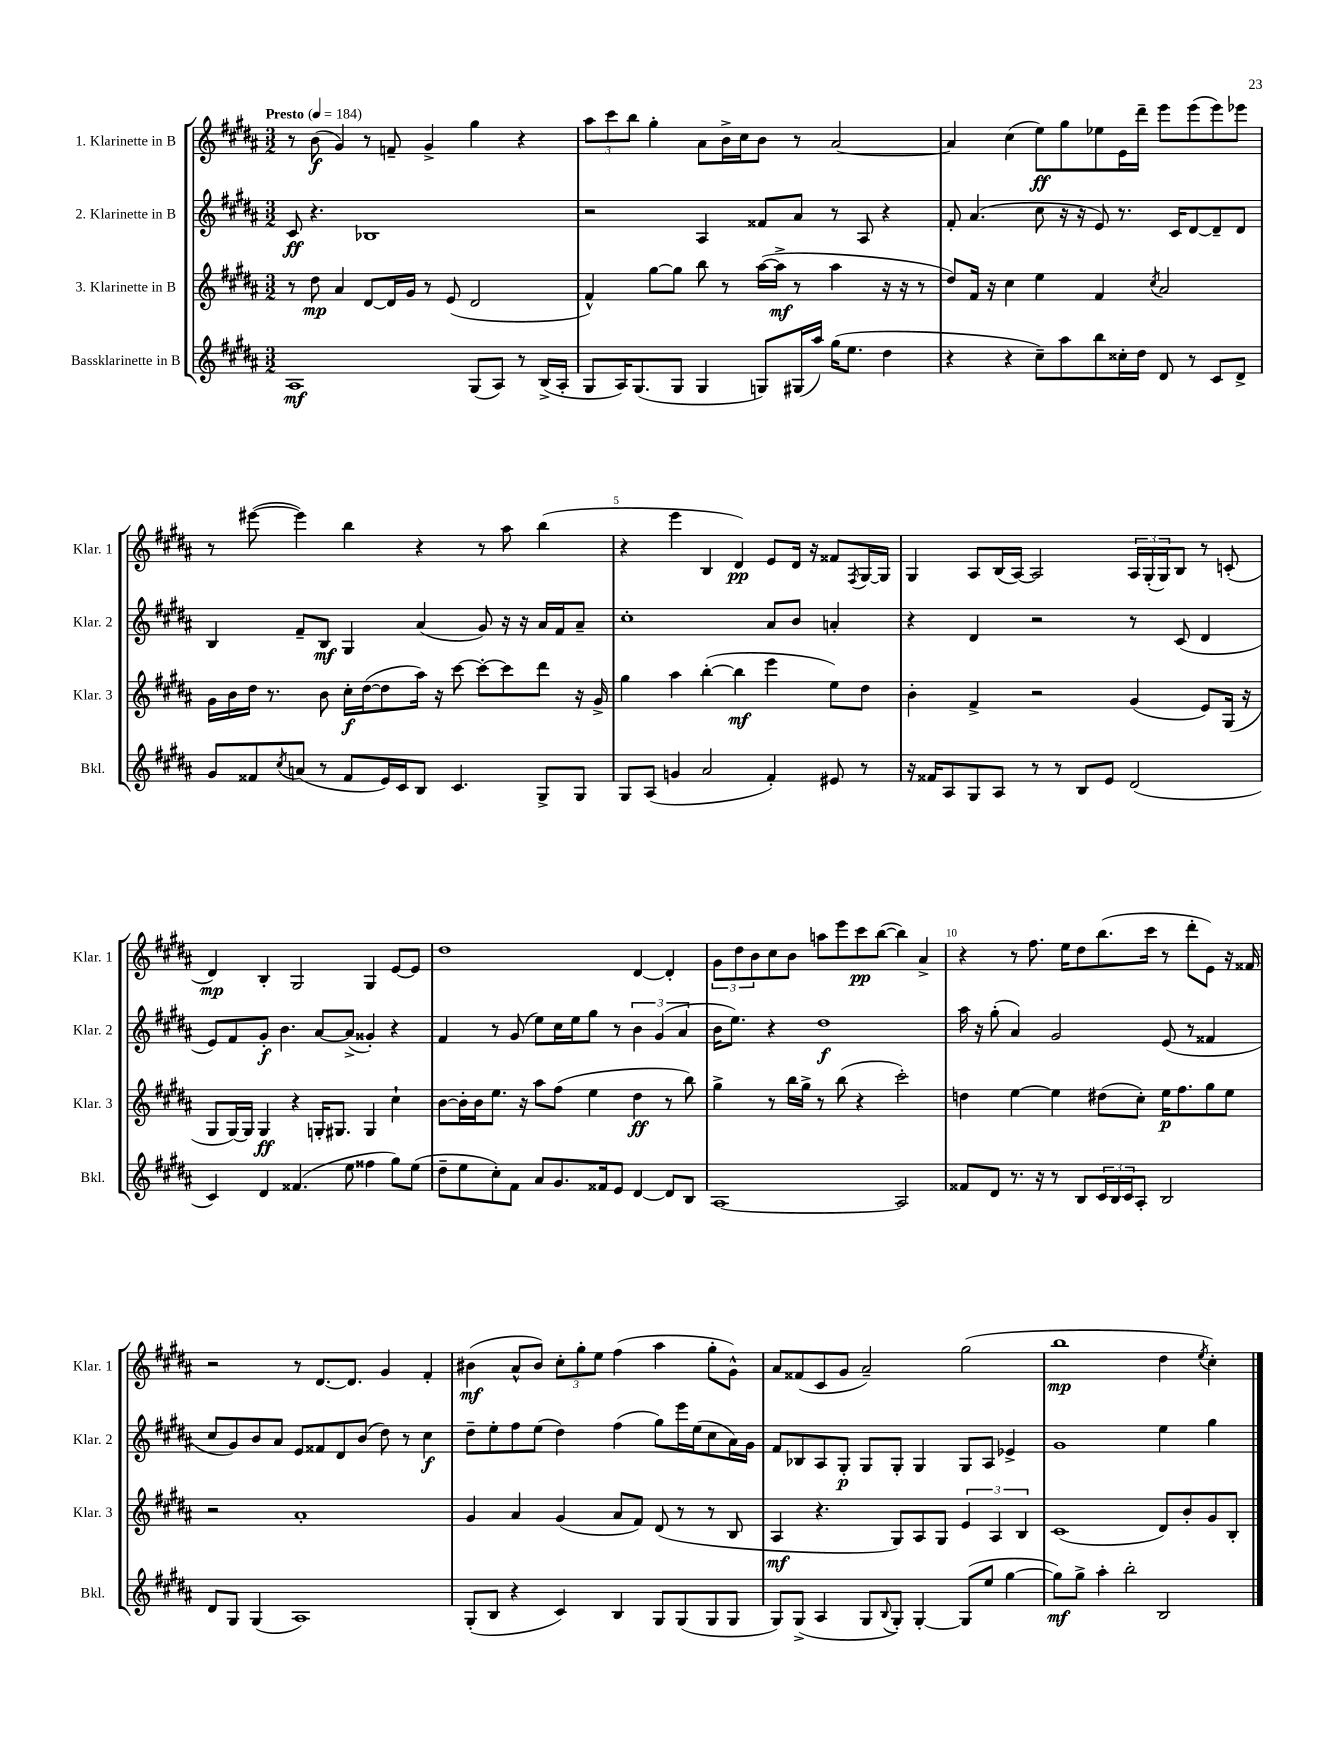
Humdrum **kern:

**kern	**kern	**kern	**kern
*staff4	*staff3	*staff2	*staff1
*clefG2	*clefG2	*clefG2	*clefG2
*k[f#c#g#d#a#]	*k[f#c#g#d#a#]	*k[f#c#g#d#a#]	*k[f#c#g#d#a#]
*M3/2	*M3/2	*M3/2	*M3/2
*MM184	*MM184	*MM184	*MM184
1A#	8r	8c#	8r
.	8dd#	4.r	(8b
.	4a#	.	4g#)
.	[8d#	1B-	8r
.	16d#]	.	8f~
.	16g#	.	.
.	8r	.	4g#^
.	(8e	.	.
(8G#	2d#	.	4gg#
8A#)	.	.	.
8r	.	.	4r
(16B^	.	.	.
16A#'	.	.	.
=	=	=	=
8G#	4f#^^)	2r	12aa#
.	.	.	12ccc#
16A#)	.	.	.
.	.	.	12bb
(8.G#	.	.	.
.	[8gg#	.	4gg#'
8G#	8gg#]	.	.
4G#	8bb	4A#	8a#
.	8r	.	16b^
.	.	.	16cc#
8G)	([16aa#	8f##	8b
.	16aa#^]	.	.
(16G#	8r	8a#	8r
16aa#)	.	.	.
(16gg#	4aa#	8r	[2a#
8.ee	.	.	.
.	.	8A#	.
4dd#	16r	4r	.
.	16r	.	.
.	8r	.	.
=	=	=	=
4r	8dd#)	8f#'	4a#]
.	16f#	(4.a#	.
.	16r	.	.
4r	4cc#	.	(4cc#
8cc#~)	4ee	8cc#	8ee)
8aa#	.	16r	8gg#
.	.	16r	.
8bb	4f#	8e)	8ee-
16cc##'	.	8.r	16e
16dd#	.	.	16ddd#~
.	8qcc#	.	.
8d#	2a#	.	8eee
.	.	16c#	.
8r	.	[8d#	(8eee
8c#	.	8d#~]	8eee)
8d#^	.	8d#	8eee-
=	=	=	=
8g#	16g#	4B	8r
.	16b	.	.
8f##	16dd#	.	([8eee#
.	8.r	.	.
8qcc#	.	.	.
(8a	.	8f#~	4eee#])
8r	8b	8B	.
8f##	16cc#'	4G#	4bb
.	([16dd#	.	.
16e)	8dd#]	.	.
16c#	.	.	.
8B	16aa#)	(4a#	4r
.	16r	.	.
4.c#	[8ccc#	.	.
.	8ccc#'_	8g#)	8r
.	8ccc#]	16r	8aa#
.	.	16r	.
8G#^	8ddd#	16a#	(4bb
.	.	16f#	.
8G#	16r	8a#~	.
.	16g#^	.	.
=	=	=	=
8G#	4gg#	1cc#'	4r
(8A#	.	.	.
4g	4aa#	.	4eee
2a#	([4bb'	.	4B
.	4bb]	.	4d#)
4f#')	4eee	8a#	8e
.	.	8b	16d#
.	.	.	16r
8e#	8ee)	4a'	8f##
.	.	.	8qF#
8r	8dd#	.	[16G#
.	.	.	16G#]
=	=	=	=
16r	4b'	4r	4G#
16f##	.	.	.
8A#	.	.	.
8G#	4f#^	4d#	8A#
8A#	.	.	(16B
.	.	.	[16A#)
8r	2r	2r	2A#]
8r	.	.	.
8B	.	.	.
8e	.	.	.
(2d#	(4g#	8r	24A#
.	.	.	(24G#'
.	.	.	24G#)
.	.	(8c#	8B
.	8e)	4d#	8r
.	(16G#	.	(8c'
.	16r	.	.
=	=	=	=
4c#)	8G#	8e)	4d#)
.	[16G#)	8f#	.
.	16G#]	.	.
4d#	4G#	8g#'	4B'
.	.	4.b	.
(4.f##	4r	.	2G#
.	16G'	[8a#	.
.	8.G#	.	.
8ee	.	(8a#^]	.
4ff##	4G#	4g##')	4G#
8gg#)	4cc#`	4r	[8e
(8ee	.	.	8e]
=	=	=	=
8dd#~	[8b	4f#	1dd#
8ee	16b']	.	.
.	16b	.	.
8cc#')	8.ee	8r	.
8f#	.	(8g#	.
.	16r	.	.
8a#	8aa#	8ee)	.
8.g#	(8ff#	16cc#	.
.	.	16ee	.
.	4ee	8gg#	.
16f##	.	.	.
8e	.	8r	.
[4d#	4dd#	6b	[4d#
.	.	(6g#	.
8d#]	8r	.	4d#']
.	.	6a#	.
8B	8bb)	.	.
=	=	=	=
[1A#	4gg#^	16b	12g#
.	.	8.ee)	.
.	.	.	12dd#
.	.	.	12b
.	8r	4r	8cc#
.	16bb	.	8b
.	16gg#^	.	.
.	8r	1dd#	8aa
.	(8bb	.	8eee
.	4r	.	8ccc#
.	.	.	([8bb
2A#]	2ccc#')	.	4bb])
.	.	.	4a#^
=	=	=	=
8f##	4dd	16aa#	4r
.	.	16r	.
8d#	.	(8gg#'	.
8.r	[4ee	4a#)	8r
.	.	.	8.ff#
16r	.	.	.
8r	4ee]	2g#	.
.	.	.	16ee
8B	.	.	8dd#
24c#	(8dd#	.	(8.bb
24B	.	.	.
24c#	.	.	.
8A#'	8cc#')	.	.
.	.	.	16ccc#
2B	16ee	(8e	8r
.	8.ff#	.	.
.	.	8r	8ddd#'
.	8gg#	4f##	8e)
.	8ee	.	16r
.	.	.	16f##
=	=	=	=
8d#	2r	8cc#	2r
8G#	.	8g#)	.
(4G#	.	8b	.
.	.	8a#	.
1A#)	1a#'	8e	8r
.	.	8f##	[8.d#
.	.	8d#	.
.	.	.	8.d#]
.	.	(8b	.
.	.	8dd#)	4g#
.	.	8r	.
.	.	4cc#	4f#'
=	=	=	=
(8G#'	4g#	8dd#~	(4b#
8B	.	8ee'	.
4r	4a#	8ff#	8a#^^
.	.	(8ee	8b#)
4c#)	(4g#	4dd#)	12cc#'
.	.	.	12gg#'
.	.	.	12ee
4B	8a#	(4ff#	(4ff#
.	8f#)	.	.
8G#	(8d#	8gg#)	4aa#
(8G#	8r	16eee	.
.	.	(16ee	.
8G#	8r	8cc#	8gg#'
8G#	8B	16a#)	8g#^^)
.	.	16g#	.
=	=	=	=
8G#)	4A#	8f#	8a#
(8G#^	.	8B-	(8f##
4A#	4.r	8A#	8c#
.	.	8G#'	8g#
8G#	.	8G#	2a#~)
8qqB	.	.	.
8G#')	8G#)	8G#'	.
[4G#'	8A#	4G#	.
.	8G#	.	.
(8G#]	6e	8G#	(2gg#
8ee	.	8A#	.
.	6A#	.	.
[4gg#	.	4e-^	.
.	6B	.	.
=	=	=	=
8gg#])	(1c#	1g#	1bb
8gg#^	.	.	.
4aa#'	.	.	.
2bb'	.	.	.
2B	8d#)	4ee	4dd#
.	8b'	.	.
.	.	.	8qee
.	8g#	4gg#	4cc#')
.	8B'	.	.
==	==	==	==
*-	*-	*-	*-
